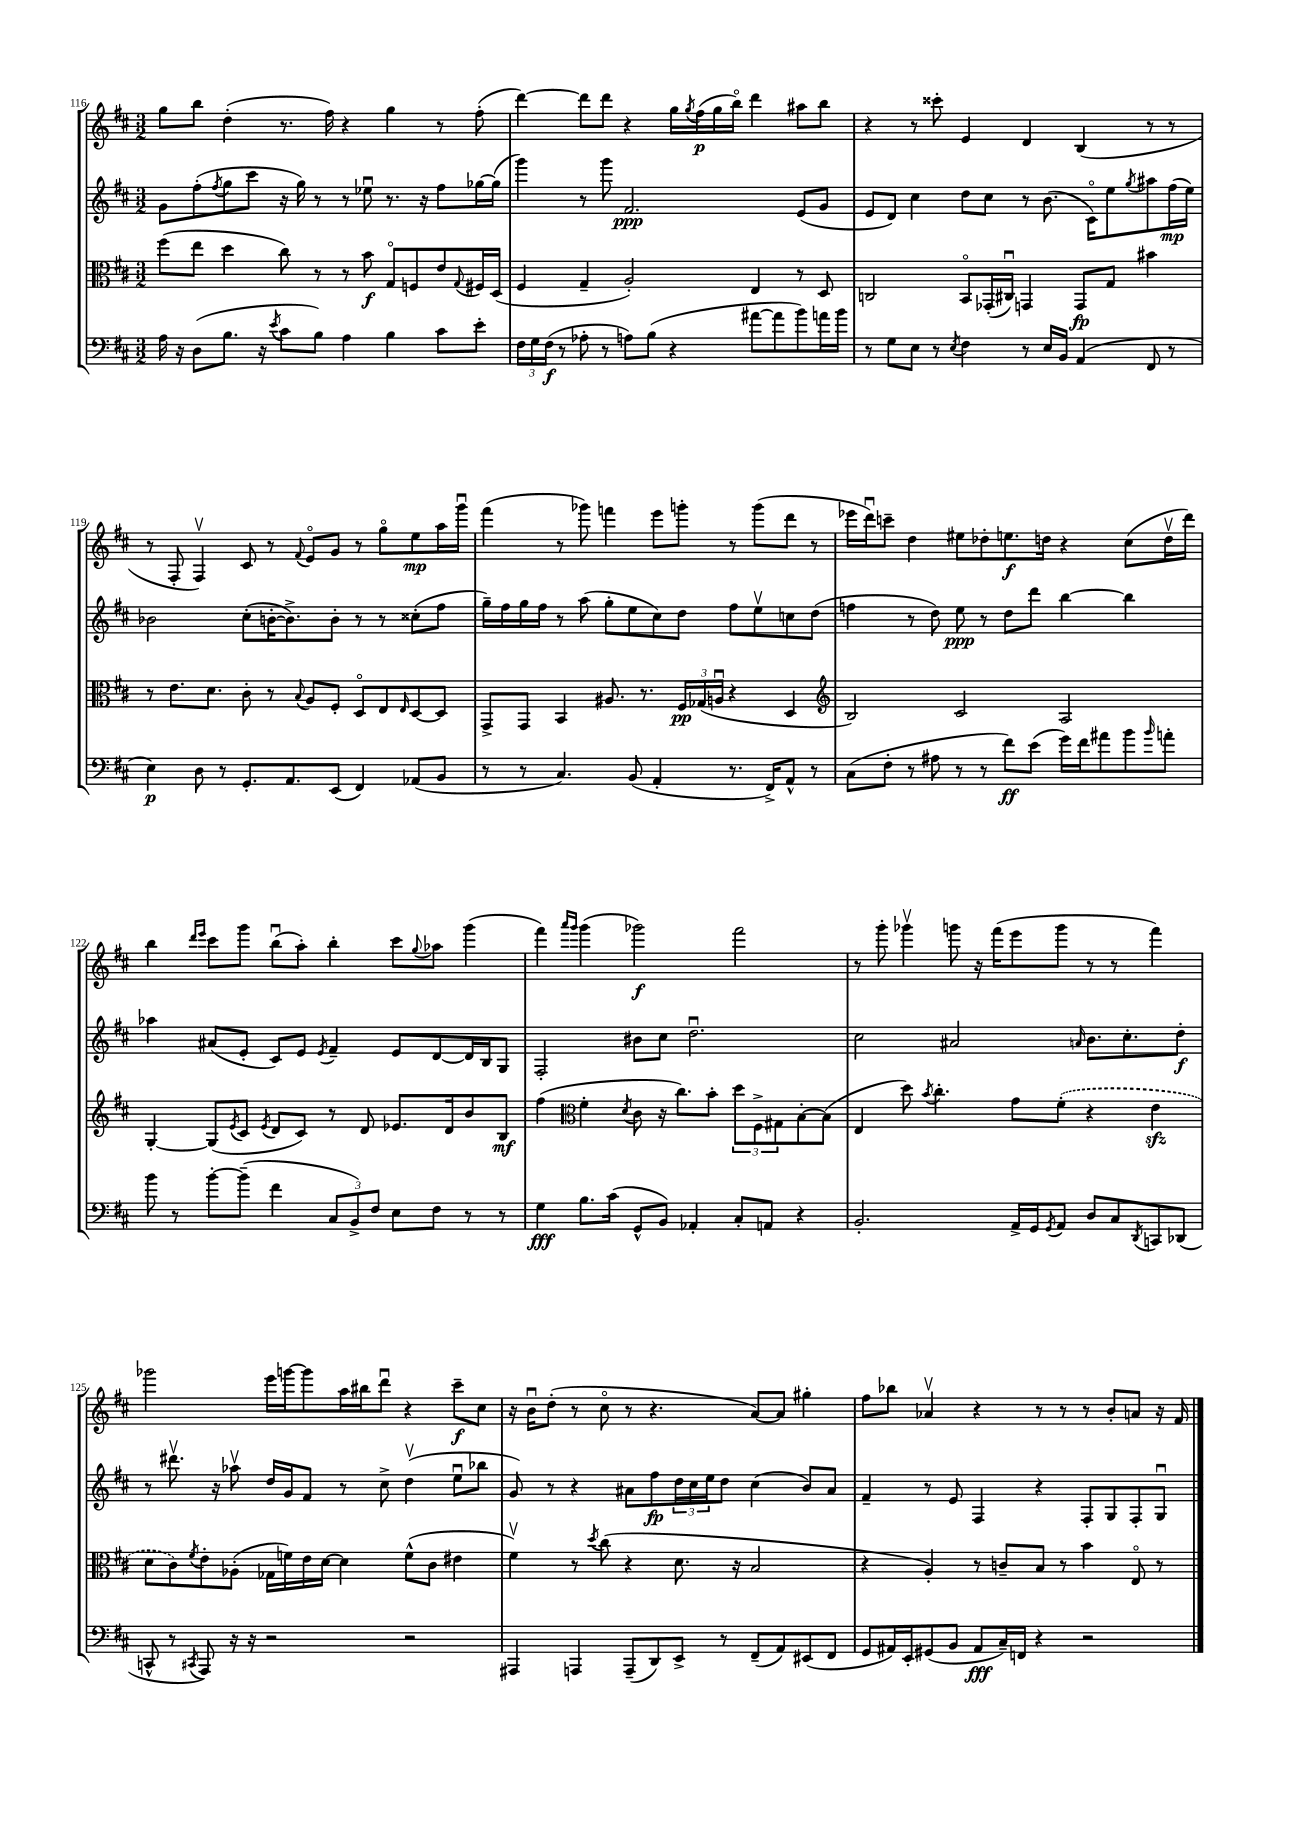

**kern	**kern	**kern	**kern
*staff4	*staff3	*staff2	*staff1
*clefF4	*clefC3	*clefG2	*clefG2
*k[f#c#]	*k[f#c#]	*k[f#c#]	*k[f#c#]
*M3/2	*M3/2	*M3/2	*M3/2
16A	(8ff#	8g	8gg
16r	.	.	.
(8D	8ee	(8ff#'	8bb
.	.	8qff#	.
8.B	4dd	8gg	(4dd'
.	.	8ccc#	.
16r	.	.	.
8qe	.	.	.
8c#	8cc#)	16r	8.r
.	.	16gg)	.
8B)	8r	8r	.
.	.	.	16ff#)
4A	8r	8r	4r
.	8b	8ee-u	.
4B	8Go	8.r	4gg
.	8F	.	.
.	.	16r	.
8c#	8e	8ff#	8r
.	8qqG	.	.
8e'	16F#	[16gg-	(8ff#'
.	(16D	(16gg-]	.
=	=	=	=
24F#	4F#	4ggg)	[4ddd)
24G	.	.	.
(24F#	.	.	.
8r	.	.	.
8A-'	4G~	8r	8ddd]
8r	.	8ggg	8ddd
8A)	2A')	2.f#	4r
(8B	.	.	.
4r	.	.	16gg
.	.	.	8qgg
.	.	.	(16ff#
.	.	.	16gg
.	.	.	16bbo)
[8a#	4E	.	4ddd
8a#]	.	.	.
8b)	8r	(8e	8aa#
16a	8D	8g	8bb
16b	.	.	.
=	=	=	=
8r	2C	8e	4r
8G	.	8d)	.
8E	.	4cc#	8r
8r	.	.	8ccc##'
8qE	.	.	.
4F#	8BBo	8dd	4e
.	(16GG-'	8cc#	.
.	16C#u)	.	.
8r	4GG	8r	4d
16E	.	(8.b	.
16BB	.	.	.
(4AA	8GG	.	(4B
.	.	16c#o)	.
.	8G	8ee	.
.	.	8qgg	.
8FF#	4b#	8aa#	8r
8r	.	(16ff#	8r
.	.	16ee)	.
=	=	=	=
4E)	8r	2b-	8r
.	8.e	.	8F#'
8D	.	.	4F#v)
.	8.d	.	.
8r	.	.	.
8.GG'	8c#'	(8cc#'	8c#
.	8r	[16b'	8r
8.AA	.	8.b^])	.
.	8qqB	.	8qqf#
.	8A	.	8eo
(8EE	8F#'	8b'	8g
4FF#)	8Do	8r	8r
.	8E	8r	8ggo
.	16qqE	.	.
(8AA-	[8D	(8cc##'	8ee
8BB	8D]	8ff#	16aa
.	.	.	16gggu
=	=	=	=
8r	8GG^	16gg~)	(4fff#
.	.	16ff#	.
8r	8GG	16gg	.
.	.	16ff#	.
4.C#)	4BB	8r	8r
.	.	(8aa	8ggg-)
.	8.A#	8gg'	4fff
(8BB	.	8ee	.
.	8.r	.	.
4AA'	.	8cc#)	8eee
.	24F#	8dd	8ggg'
.	(24G-	.	.
.	24Au	.	.
8.r	4r	8ff#	8r
.	.	8eev	(8ggg
16FF#^)	.	.	.
8AA^^	4D	8cc	8ddd
8r	.	(8dd	8r
=	=	=	=
*	*clefG2	*	*
(8C#	2B)	4ff	16eee-
.	.	.	16dddu)
8F#'	.	.	8ccc~
8r	.	8r	4dd
8A#	.	8dd)	.
8r	2c#	8ee	8ee#
8r	.	8r	8dd-'
8f#)	.	8dd	8.ee
(8e	.	8ddd	.
.	.	.	16dd
16g)	2A	[4bb	4r
16f#	.	.	.
8a#	.	.	.
8b	.	4bb]	(8cc#
16qqb	.	.	.
8a'	.	.	16ddv
.	.	.	16ddd)
=	=	=	=
8b	[4G'	4aa-	4bb
8r	.	.	.
.	.	.	16qqddd
.	.	.	16qqeee
[8b'	(8G]	(8a#	8ccc#
.	8qe	.	.
(8b~]	8c#	8e'	8ggg
.	8qe	.	.
4f#	8d	8c#)	(8bbu
.	8c#)	8e	8aa')
.	.	8qe	.
12C#	8r	4f#~	4bb'
12BB^)	.	.	.
.	8d	.	.
12F#	.	.	.
8E	8.e-	8e	8ccc#
.	.	.	8qqgg
8F#	.	[8d	8aa-
.	16d	.	.
8r	8b	16d]	(4ggg
.	.	16B	.
8r	8B	8G	.
=	=	=	=
4G	(4ff#	2F#'	4fff#)
*	*clefC3	*	*
.	.	.	16qqaaa
.	.	.	16qqggg
8.B	4f#'	.	(4ggg
(16c#	.	.	.
.	8qd	.	.
8GG^^	8c#	8b#	2ggg-)
8BB)	16r	8cc#	.
.	8.cc#)	.	.
4AA-'	.	2.ddu	.
.	8b'	.	.
8C#'	12dd	.	2fff#
.	12F#^	.	.
8AA	.	.	.
.	12G#	.	.
4r	[8B'	.	.
.	(8B]	.	.
=	=	=	=
2.BB'	4E	2cc#	8r
.	.	.	8ggg'
.	8dd)	.	4ggg-v
.	8qb	.	.
.	4.cc#'	.	.
.	.	2a#	8ggg
.	.	.	16r
.	.	.	(16fff#
16AA^	8g	.	8eee
16GG	.	.	.
8qGG	.	.	.
8AA	(8f#'	.	8ggg
.	.	16qqa	.
8D	4r	8.b	8r
8C#	.	.	8r
.	.	8.cc#'	.
8qDD	.	.	.
8CC	4e	.	4fff#)
(8DD-	.	8dd'	.
=	=	=	=
8CC^^	8d	8r	2ggg-
8r	8c#)	8.ddd#v	.
8qCC#	8qf#	.	.
8AAA)	8e'	.	.
.	.	16r	.
16r	(8A-'	8aa-v	.
16r	.	.	.
2r	16G-	16dd	16eee
.	16f)	16g	[16ggg
.	16e	8f#	8ggg]
.	[16d	.	.
.	4d]	8r	16aa
.	.	.	16bb#
.	.	8cc#^	8dddu
2r	(8f^^	(4ddv	4r
.	8c#	.	.
.	4e#	8eeu	8ccc#~
.	.	8bb-	8cc#
=	=	=	=
4AAA#	4f#v)	8g)	16r
.	.	.	16bu
.	.	8r	(8dd'
4AAA	8r	4r	8r
.	8qdd	.	.
.	(8cc#	.	8cc#o
(8AAA~	4r	8a#	8r
8DD)	.	8ff#	4.r
8EE^	8.d	24dd	.
.	.	24cc#	.
.	.	24ee	.
8r	.	8dd	.
.	16r	.	.
(8FF#~	2B	(4cc#	[8a)
8AA)	.	.	8a]
(8EE#	.	8b)	4gg#'
8FF#	.	8a#	.
=	=	=	=
8GG	4r	4f#~	8ff#
16AA#)	.	.	8bb-
16EE'	.	.	.
(8GG#	4A')	8r	4a-v
8BB	.	8e	.
8AA#	8r	4F#	4r
16C#~)	8c~	.	.
16FF	.	.	.
4r	8B	4r	8r
.	8r	.	8r
2r	4b	8F#'	8r
.	.	8G	8b'
.	8Eo	8F#'	8a
.	8r	8Gu	16r
.	.	.	16f#
==	==	==	==
*-	*-	*-	*-
